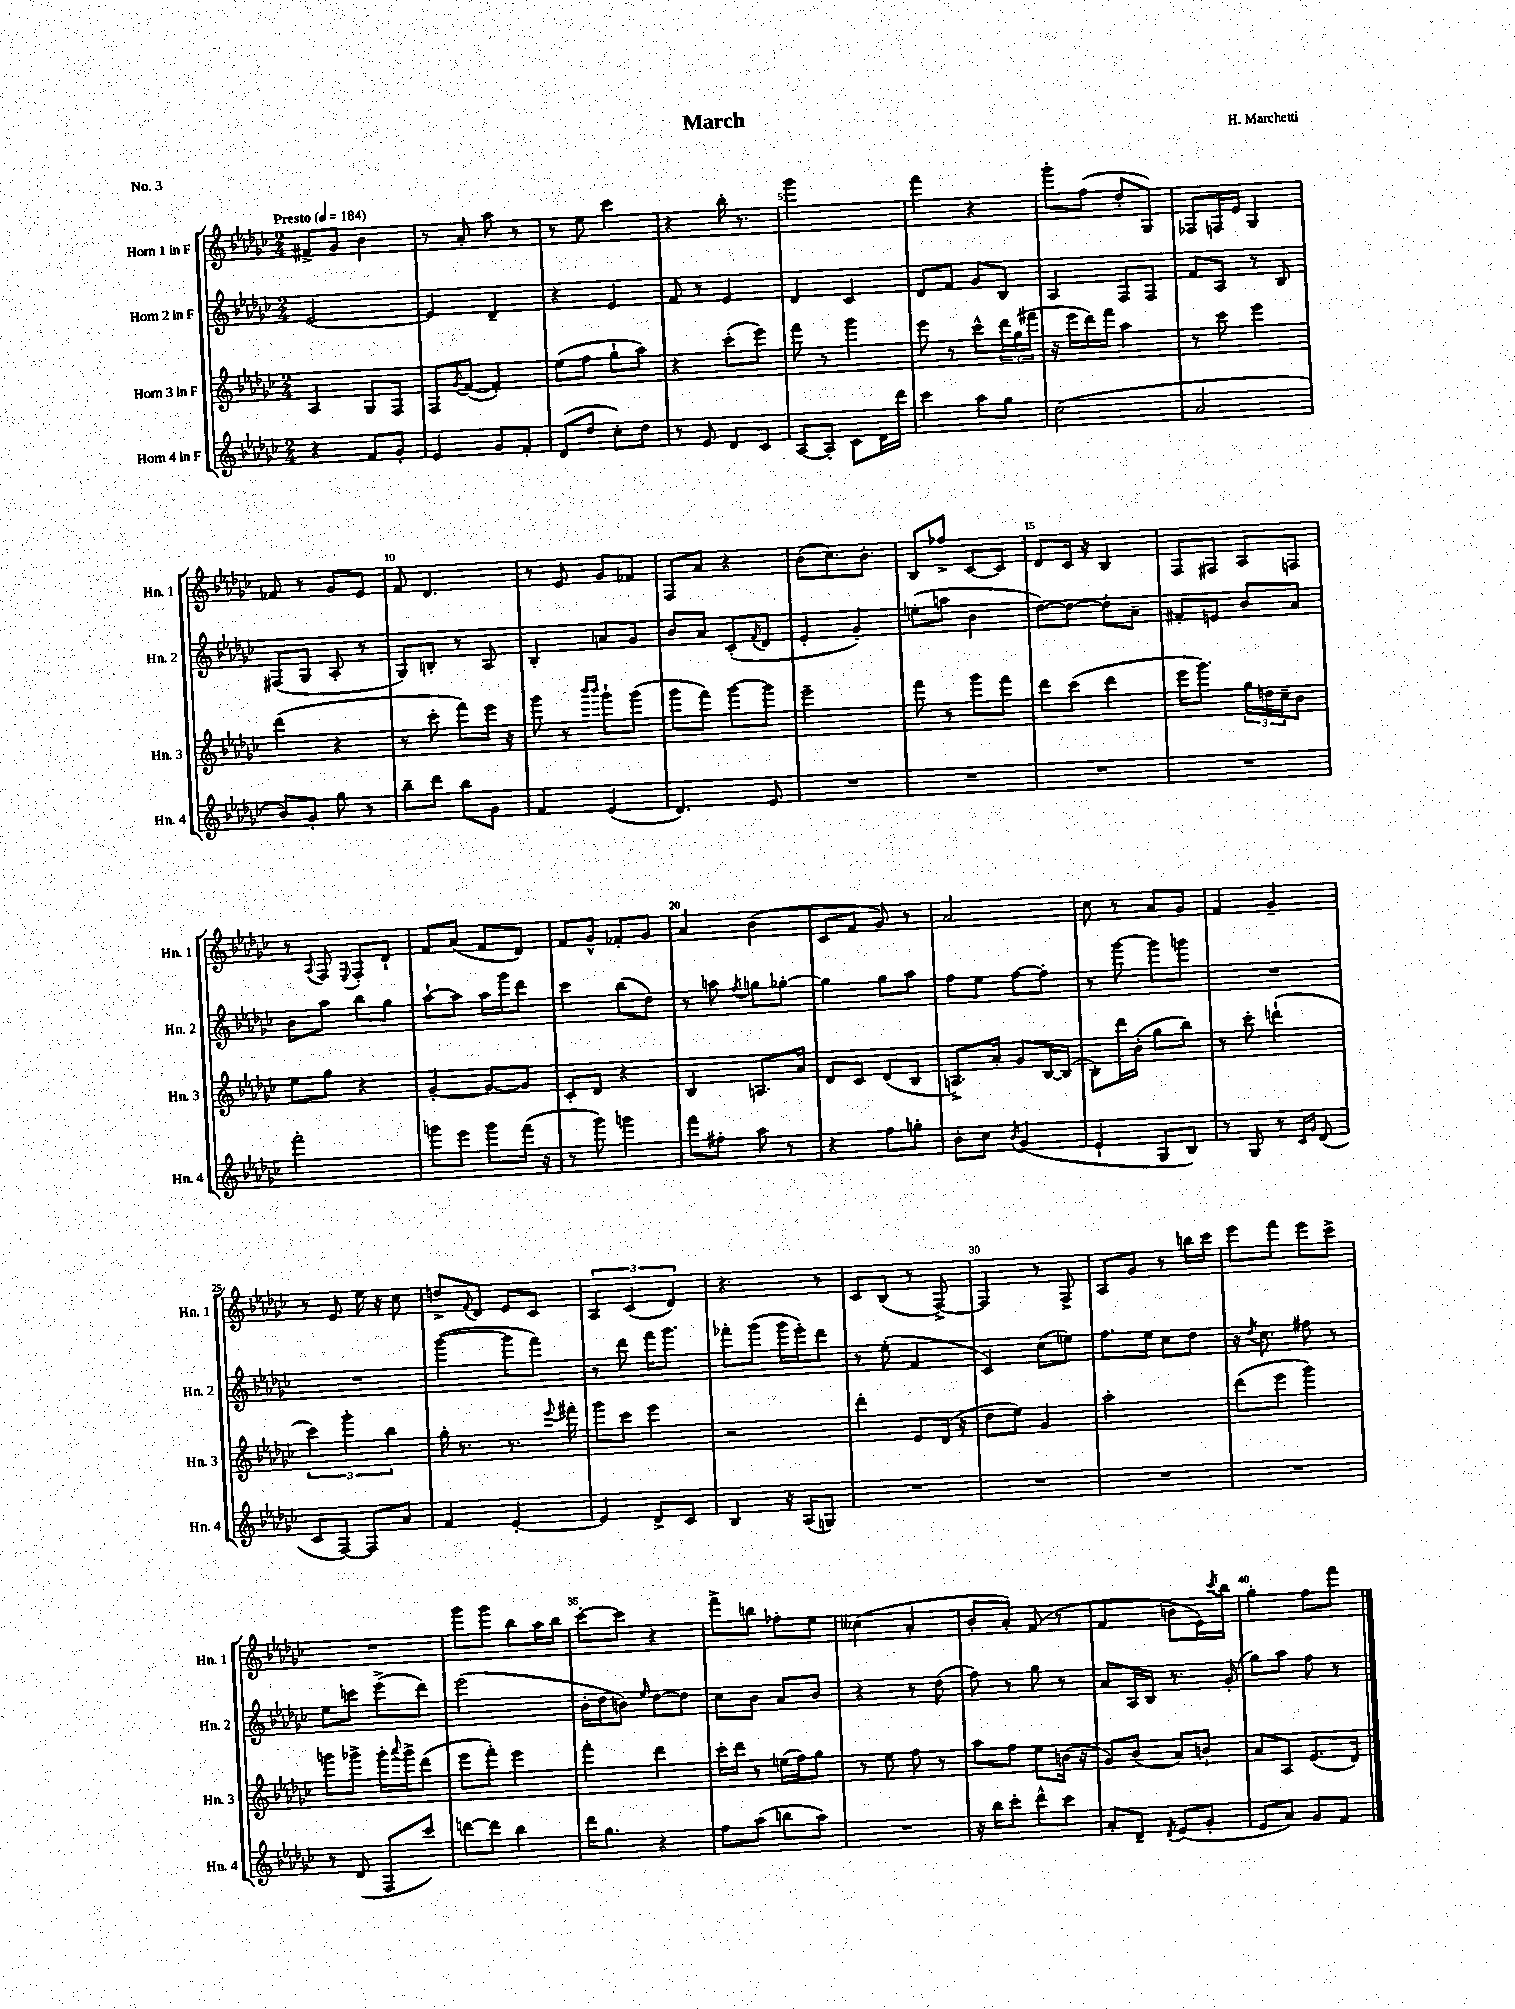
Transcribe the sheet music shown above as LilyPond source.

\header { title = "March" composer = "H. Marchetti" piece = "No. 3" }
<<
\new StaffGroup <<
\new Staff = "s0" \with { instrumentName = "Horn 1 in F" shortInstrumentName = "Hn. 1" } {
    \clef treble \key ges \major \numericTimeSignature \time 2/4 \tempo "Presto" 4 = 184
    fis'8-> ges'8 bes'4 |
    r8 aes'8-. aes''8 r8 |
    r8 ees''8 ces'''4 |
    r4 bes''16-. r8. |
    ges'''2 |
    f'''4 r4 |
    ges'''8-. f''8( des''8-. ges8) |
    fes8 f16 ees'16 ges4 |
    fes'8 r8 ges'8 ees'8 |
    f'8 des'4. |
    r8 ees'8 ges'8 fes'8 |
    f8 aes'8 r4 |
    bes'8( ces''8.) bes'8.-. |
    bes8 fes''8-> ces'8~ ces'8 |
    des'8 ces'16 r16 bes4 |
    f8 fis8 aes8 f8 |
    r8 \appoggiatura { aes8 } f8 \appoggiatura { ees8 } f8-. des'8-! |
    f'8 aes'8( f'8 des'8) |
    f'8 ges'8-^ fes'8-. ges'8 |
    aes'4 bes'4( |
    ces'8 f'8 ges'8) r8 |
    aes'2 |
    ces''8 r8 aes'8 ges'8 |
    f'4 ges'4-- |
    r8 ees'8 ees''16 r16 ces''8 |
    d''8-> \appoggiatura { f'8 } des'8 ees'8 ces'8 |
    \tuplet 3/2 { aes4 ces'4( des'4) } |
    r4. r8 |
    ces'8 bes8( r8 f8~->) |
    f4 r8 f8-> |
    aes8 ges'8 r8 b''16 ces'''16 |
    ees'''8 f'''8 ees'''8 ces'''8-> |
    R2 |
    ges'''8 ges'''8 bes''8 aes''16 bes''16 |
    ces'''8~-. ces'''8 r4 |
    f'''8-> b''8 fes''8-. ees''8 |
    ceses''4( aes'4-. |
    bes'8-. aes'8-.) f'8( r8 |
    f'4 b'8 ees'16) \acciaccatura { ces'''8 } bes''16 |
    ges''4-. f''8 f'''8 \bar "|." |
}
\new Staff = "s1" \with { instrumentName = "Horn 2 in F" shortInstrumentName = "Hn. 2" } {
    \clef treble \key ges \major \numericTimeSignature \time 2/4
    ees'2~ |
    ees'4 des'4-- |
    r4 ees'4 |
    f'8 r8 ees'4 |
    des'4 ces'4 |
    des'8 f'8 ges'8 bes8 |
    aes4 f8 f8 |
    f'8 aes8 r8 bes8 |
    fis8( ges8 aes8-. r8 |
    ges8) b8-. r8 aes8 |
    bes4-. a'8 ges'8 |
    bes'8 aes'8 ces'8-.( \acciaccatura { f'8 } des'8 |
    ees'4-. ges'4-.) |
    e''8-.( a''8 bes'4 |
    des''8~) des''8~ des''8-. aes'8-- |
    fis'8-. e'8 bes'8 aes'8 |
    bes'8 aes''8 bes''8 ges''8 |
    aes''8~-! aes''8 aes''16 ges'''16 des'''8 |
    ces'''4 bes''8( des''8) |
    r8 a''8 \acciaccatura { f''8 } g''8 ges''8~-. |
    ges''4 ges''8 aes''8 |
    f''8 ees''8 f''8~ f''8-. |
    r8 ges'''8~ ges'''8 g'''8 |
    R2 |
    R2 |
    ges'''4~( ges'''8 f'''8) |
    r8 des'''8 f'''16 ges'''8. |
    fes'''8-. ges'''8( ges'''16 ees'''16-.) des'''8 |
    r8 ees''8-.( f'4 |
    ces'4) ces''8( e''8) |
    f''8. ees''16 ces''8 des''8 |
    r16 \acciaccatura { des''8 } ces''8. fis''8 r8 |
    ees''8 c'''8 ees'''8->( des'''8) |
    ees'''2( |
    bes'16-. des''16 b'8) \grace { ees''16 } des''8~ des''8 |
    ces''8 bes'8 aes'8 bes'8 |
    r4 r8 des''8( |
    f''8) r8 ges''8 r8 |
    aes'8 aes16 bes16 r8. ges'16-.( |
    ges''8) aes''8 f''8 r8 \bar "|." |
}
\new Staff = "s2" \with { instrumentName = "Horn 3 in F" shortInstrumentName = "Hn. 3" } {
    \clef treble \key ges \major \numericTimeSignature \time 2/4
    aes4 ges8 f8 |
    f8 \acciaccatura { ges'8 } f'8~( f'4-.) |
    ees''8( f''8 ges''8-! aes''8) |
    r4 ces'''8-.( ees'''8) |
    f'''8 r8 ges'''4 |
    ees'''8 r8 ces'''8-^ \tuplet 3/2 { des'''16 ges''16( fis'''16 } |
    r16 ees'''16 des'''16) f'''16 aes''4 |
    r8 ces'''8 ees'''4 |
    des'''4( r4 |
    r8 ces'''8-. f'''8) ees'''16 r16 |
    ges'''8 r8 \grace { bes'''16 bes'''16 } ges'''8-! ges'''8( |
    ges'''8 f'''8) ges'''8~ ges'''8 |
    ees'''2-- |
    f'''8 r8 ges'''8 f'''8 |
    des'''8 ces'''8( des'''4 |
    ees'''16 ges'''8.) \tuplet 3/2 { ges''16 d''16 ces''16-- } bes'8 |
    ees''8 ges''8 r4 |
    ges'4~-. ges'8~ ges'8 |
    ces'8-. des'8 r4 |
    bes4 a8. aes'16 |
    des'8 ces'8 des'8( bes8 |
    a8.->) aes'16-. ges'8 bes16~ bes16( |
    bes8-.) des'''16 bes'16-.( ges''8 bes''8) |
    r8 ces'''8-. d'''4-!( |
    \tuplet 3/2 { ces'''4) ges'''4-. bes''4 } |
    ges''16-. r8. r8. \appoggiatura { ees'''8 } fis'''16-. |
    ges'''8 ces'''8 ees'''4 |
    r2 |
    des'''4-. ees'8 des'16( r16 |
    des''8 ees''8) ges'4 |
    aes''2-. |
    des'''8( ees'''8 ges'''4) |
    g'''8 ges'''8-> ges'''16-. \appoggiatura { aes'''8 } ges'''16-> des'''8( |
    ees'''8 f'''8-.) ees'''4 |
    f'''4-. des'''4 |
    ces'''16-. des'''16 r8 e''16( f''16) ges''8 |
    r8 ees''8 f''8 r8 |
    aes''8 f''8 ees''8 b'16( r16 |
    ges'8) bes'8( aes'8) b'8-! |
    aes'8 aes8 ees'8.( des'16) \bar "|." |
}
\new Staff = "s3" \with { instrumentName = "Horn 4 in F" shortInstrumentName = "Hn. 4" } {
    \clef treble \key ges \major \numericTimeSignature \time 2/4
    r4 f'8 ges'8-. |
    ees'4 ges'8 f'8-. |
    des'8( des''8 ces''8-.) des''8 |
    r8 ees'8 des'8 ces'8 |
    aes8~ aes8-. ces'8 des'16 des'''16 |
    ces'''4 aes''8 ges''8 |
    ces''2( |
    aes'2 |
    bes'8) ges'8-. ges''8 r8 |
    bes''8-- des'''8 bes''8 ges'8 |
    f'4 ees'4( |
    des'4.) ees'8 |
    R2 |
    R2 |
    R2 |
    R2 |
    f'''2-. |
    g'''8 ees'''8 g'''8 f'''16( r16 |
    r8 ges'''8) g'''4 |
    f'''8 fis''8-. aes''8 r8 |
    r4 f''8 g''8-. |
    bes'8-. ces''8 \acciaccatura { bes'8 } ges'4( |
    ees'4-! ges8 bes8) |
    r8 ges8 r8 \grace { ces'16 ges'16 } des'8( |
    ces'8 f8~) f8 aes'8 |
    f'4 ees'4~-. |
    ees'4 des'8-> ces'8 |
    bes4 r16 aes16( g8) |
    R2 |
    R2 |
    R2 |
    R2 |
    r8 des'8( f8 ces'''8) |
    d'''8~ d'''8 bes''4 |
    des'''16 ges''8. r4 |
    f''8 aes''8( b''8 aes''8) |
    R2 |
    r16 bes''16 ces'''8-. des'''8-^ ces'''8 |
    aes'8-. des'8-- \acciaccatura { des'8 } ees'8( ges'8-. |
    ees'8 aes'8) ges'8 f'8 \bar "|." |
}
>>
>>
\layout { \context { \Score \override BarNumber.break-visibility = ##(#f #t #t) barNumberVisibility = #(every-nth-bar-number-visible 5) } }
